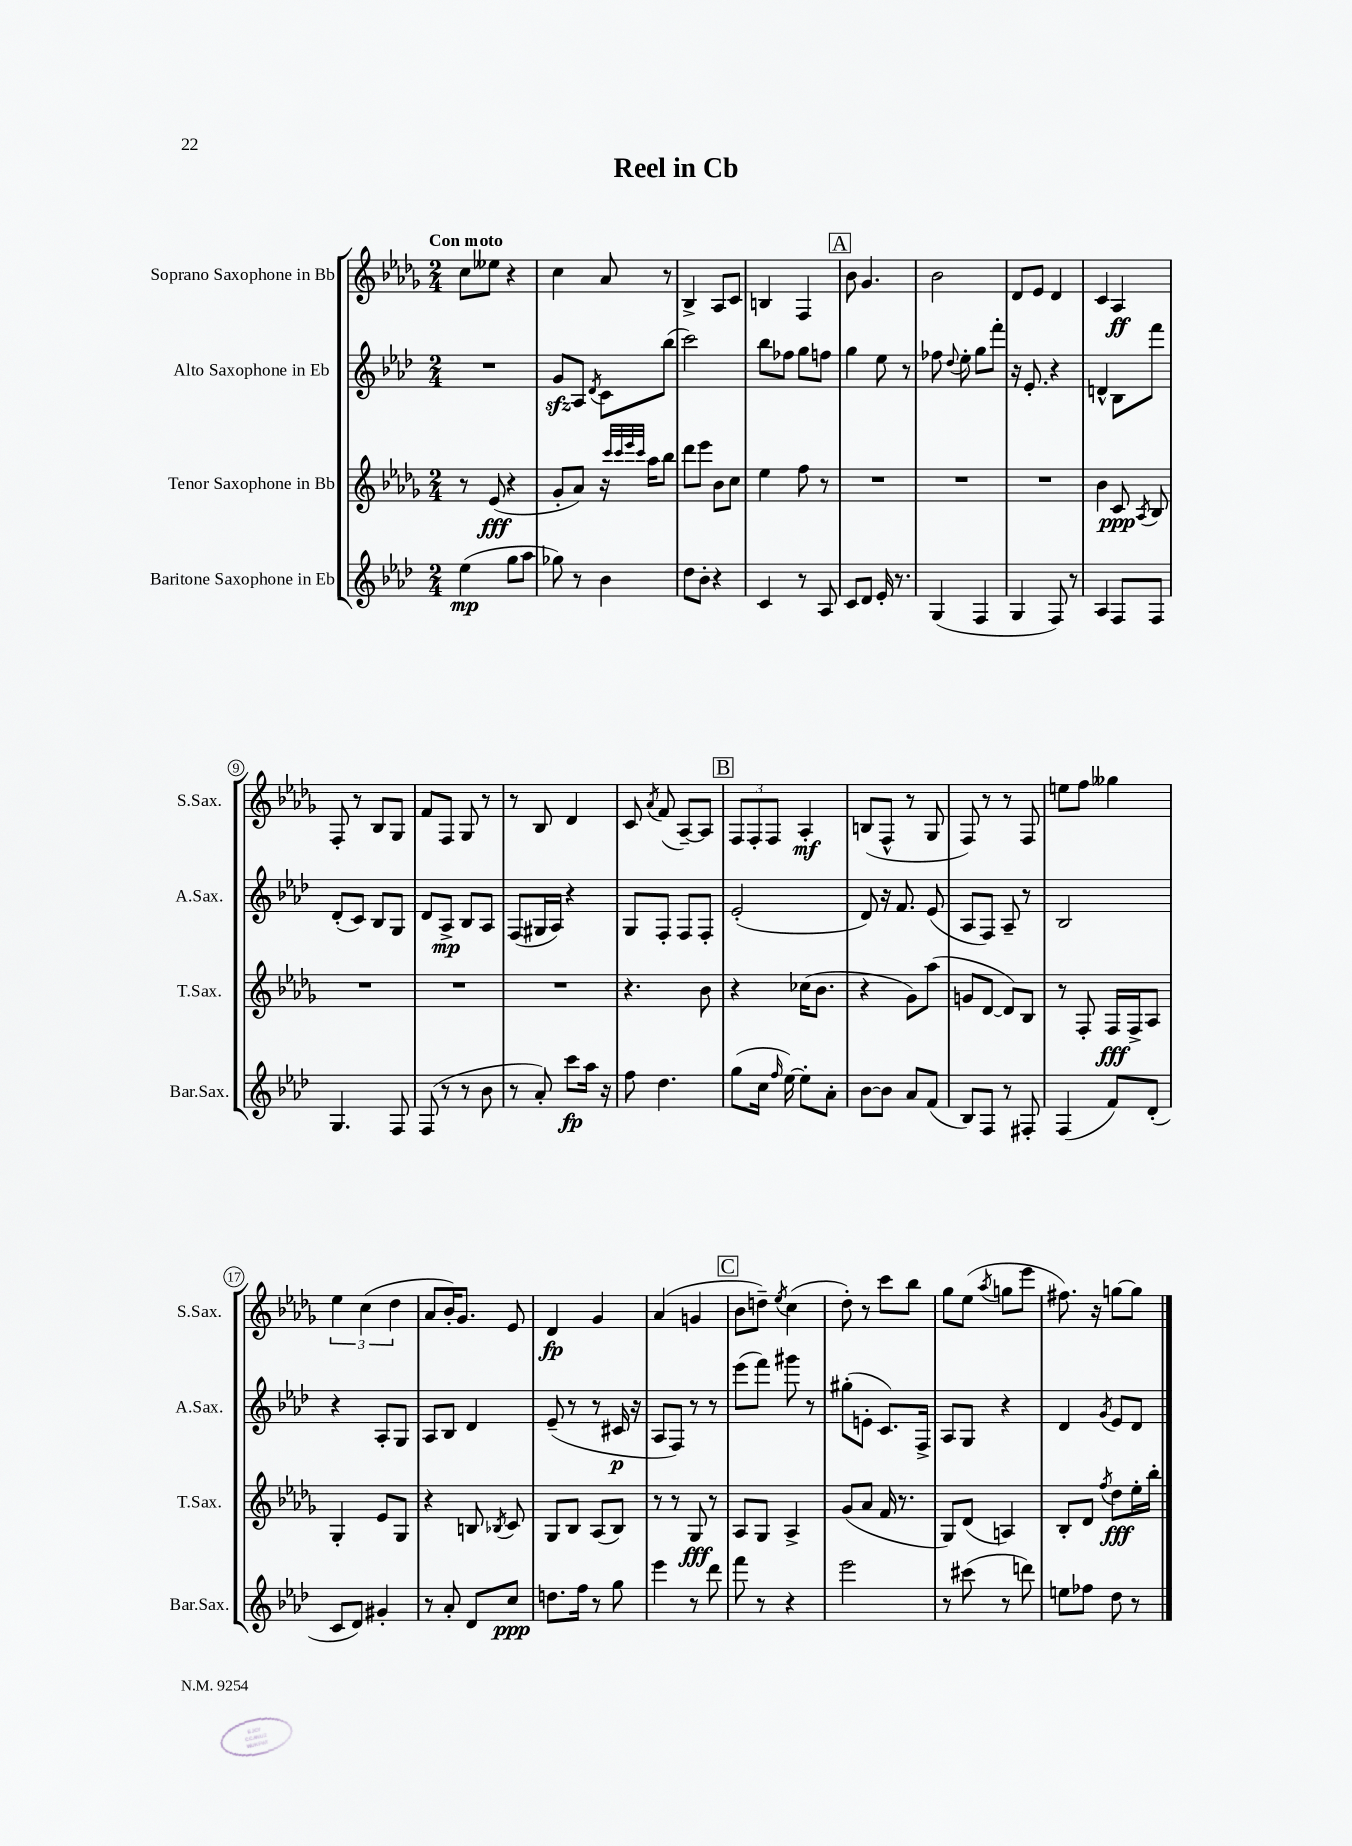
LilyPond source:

\header { title = "Reel in Cb" }
<<
\new StaffGroup <<
\new Staff = "s0" \with { instrumentName = "Soprano Saxophone in Bb" shortInstrumentName = "S.Sax." } {
    \clef treble \key des \major \numericTimeSignature \time 2/4 \tempo "Con moto"
    \autoBeamOff c''8[ eeses''8] r4 |
    c''4 aes'8 r8 |
    bes4-> aes8[ c'8] |
    b4 f4 |
    \mark \markup { \box "A" } bes'8 ges'4. |
    bes'2 |
    des'8[ ees'8] des'4 |
    c'4 aes4\ff |
    f8-. r8 bes8[ ges8] |
    f'8[ f8] ges8 r8 |
    r8 bes8 des'4 |
    c'8 \acciaccatura { aes'8 } f'8( aes8[~--) aes8] |
    \mark \markup { \box "B" } \tuplet 3/2 { f8[ f8-. f8] } aes4-.\mf |
    b8[( f8]-^ r8 ges8 |
    f8) r8 r8 f8 |
    e''8[ f''8] geses''4 |
    \tuplet 3/2 { ees''4 c''4( des''4 } |
    aes'8[ bes'16-.) ges'8.] ees'8 |
    des'4\fp ges'4 |
    aes'4( g'4 |
    \mark \markup { \box "C" } bes'8[ d''8]--) \acciaccatura { ees''8 } c''4( |
    des''8-.) r8 c'''8[ bes''8] |
    ges''8[ ees''8]( \acciaccatura { aes''8 } g''8[ ees'''8] |
    fis''8.) r16 g''8[~ g''8] \bar "|." |
}
\new Staff = "s1" \with { instrumentName = "Alto Saxophone in Eb" shortInstrumentName = "A.Sax." } {
    \clef treble \key aes \major \numericTimeSignature \time 2/4
    \autoBeamOff R2 |
    g'8[\sfz aes8] \acciaccatura { des'8 } c'8[ bes''8]( |
    c'''2) |
    bes''8[ fes''8] g''8[ f''8] |
    \mark \markup { \box "A" } g''4 ees''8 r8 |
    fes''8 \appoggiatura { des''8 } ees''8-. g''8[ f'''8]-. |
    r16 ees'8.-. r4 |
    d'4-^ bes8[ f'''8] |
    des'8[-.( c'8]) bes8[ g8] |
    des'8[ aes8]->\mp bes8[ aes8] |
    f8[( gis16 aes16]) r4 |
    g8[ f8]-. f8[ f8]-. |
    \mark \markup { \box "B" } ees'2-.( |
    des'8) r16 f'8. ees'8( |
    aes8[ f8]) aes8-- r8 |
    bes2 |
    r4 aes8[-. g8] |
    aes8[ bes8] des'4 |
    ees'8--( r8 r8 cis'16\p r16 |
    aes8[ f8]) r8 r8 |
    \mark \markup { \box "C" } ees'''8[( f'''8]) gis'''8 r8 |
    gis''8[-.( e'8]-. c'8.[) f16]-> |
    aes8[ g8] r4 |
    des'4 \acciaccatura { g'8 } ees'8[ des'8] \bar "|." |
}
\new Staff = "s2" \with { instrumentName = "Tenor Saxophone in Bb" shortInstrumentName = "T.Sax." } {
    \clef treble \key des \major \numericTimeSignature \time 2/4
    \autoBeamOff r8 ees'8\fff( r4 |
    ges'8[-. aes'8]) r16 \grace { c'''32[ c'''32 ees'''32 c'''32] } aes''16[ bes''8] |
    des'''8[ ees'''8] bes'8[ c''8] |
    ees''4 f''8 r8 |
    \mark \markup { \box "A" } R2 |
    R2 |
    R2 |
    bes'4 c'8\ppp \acciaccatura { aes8 } bes8 |
    R2 |
    R2 |
    R2 |
    r4. bes'8 |
    \mark \markup { \box "B" } r4 ces''16[( bes'8.] |
    r4 ges'8[) aes''8]( |
    g'8[ des'8]~ des'8[) bes8] |
    r8 f8-. f16[\fff f16-> aes8] |
    ges4-. ees'8[ ges8] |
    r4 b8 \acciaccatura { bes8 } c'8 |
    ges8[ bes8] aes8[( bes8]) |
    r8 r8 ges8\fff r8 |
    \mark \markup { \box "C" } aes8[ ges8] aes4-> |
    ges'8[( aes'8] f'16 r8. |
    ges8[) des'8]( a4) |
    bes8[-. des'8] \acciaccatura { f''8 } des''8[\fff ees''16-. bes''16]-. \bar "|." |
}
\new Staff = "s3" \with { instrumentName = "Baritone Saxophone in Eb" shortInstrumentName = "Bar.Sax." } {
    \clef treble \key aes \major \numericTimeSignature \time 2/4
    \autoBeamOff ees''4\mp( g''8[ aes''8] |
    ges''8) r8 bes'4 |
    des''8[ bes'8]-. r4 |
    c'4 r8 aes8 |
    \mark \markup { \box "A" } c'8[ des'8] ees'16-. r8. |
    g4( f4 |
    g4 f8) r8 |
    aes4 f8[ f8] |
    g4. f8 |
    f8( r8 r8 bes'8 |
    r8 aes'8-.) c'''8[\fp aes''16] r16 |
    f''8 des''4. |
    \mark \markup { \box "B" } g''8[( c''16] \grace { f''16 } ees''16~) ees''8[-. aes'8]-. |
    bes'8[~ bes'8] aes'8[ f'8]( |
    bes8[) f8] r8 fis8-. |
    f4( f'8[) des'8]-.( |
    c'8[ des'8]) gis'4-. |
    r8 aes'8-. des'8[ c''8]\ppp |
    d''8.[ f''16] r8 g''8 |
    ees'''4 r8 des'''8 |
    \mark \markup { \box "C" } f'''8 r8 r4 |
    ees'''2 |
    r8 cis'''8( r8 d'''8) |
    e''8[ fes''8] des''8 r8 \bar "|." |
}
>>
>>
\layout { \context { \Score \override BarNumber.stencil = #(make-stencil-circler 0.1 0.3 ly:text-interface::print) } }
